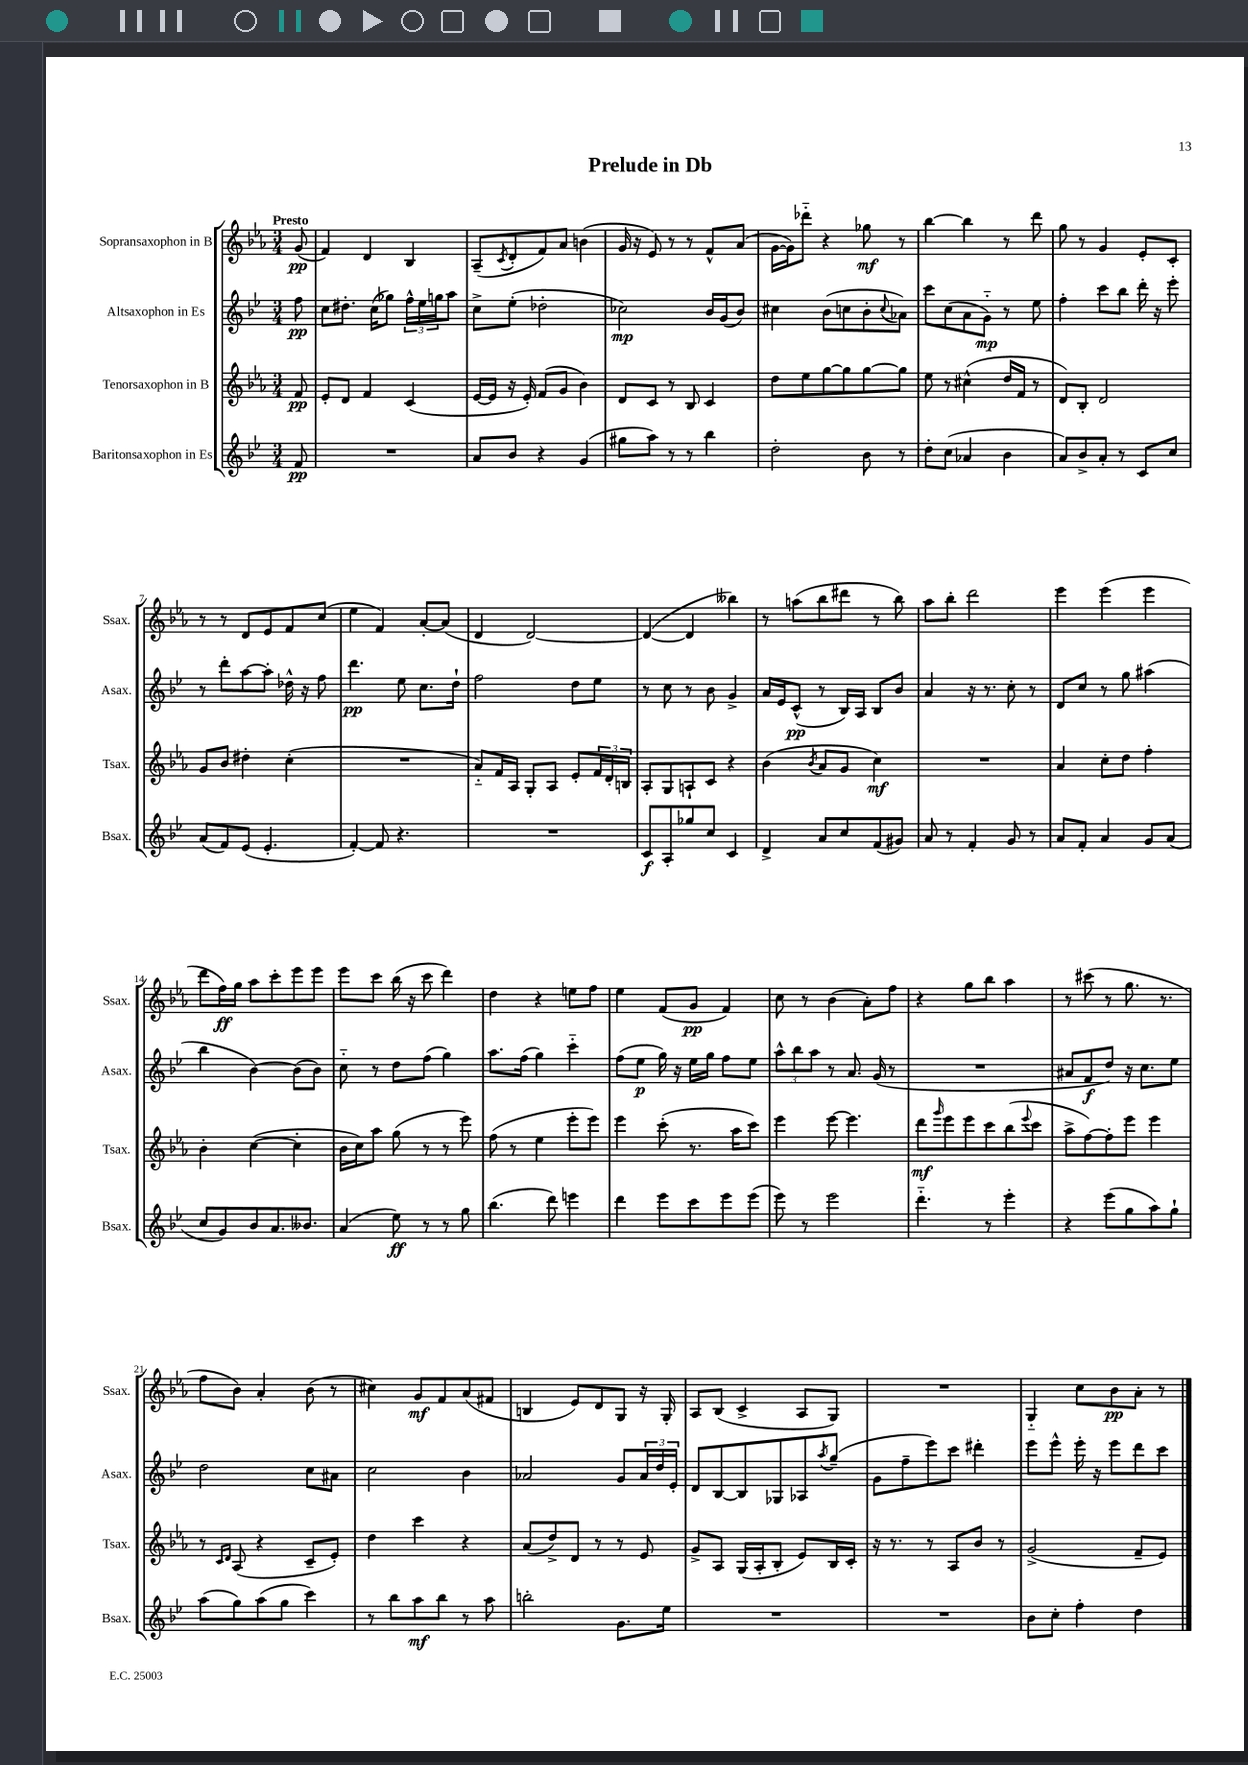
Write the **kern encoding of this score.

**kern	**kern	**kern	**kern
*staff4	*staff3	*staff2	*staff1
*clefG2	*clefG2	*clefG2	*clefG2
*k[b-e-]	*k[b-e-a-]	*k[b-e-]	*k[b-e-a-]
*M3/4	*M3/4	*M3/4	*M3/4
8f	8f	8ff	(8g
=	=	=	=
2.r	8e-'	8cc	4f)
.	8d	8.dd#'	.
.	4f	.	4d
.	.	(16cc	.
.	.	8gg-)	.
.	(4c	24ff^^	4B-
.	.	24ee-	.
.	.	24gg	.
.	.	8aa	.
=	=	=	=
8a	[16e-	8cc^	(8A-~
.	16e-]	.	.
.	.	.	8qc
8b-	16r	(8ee-'	8d'
.	16e-')	.	.
4r	(8f	2dd-'	8f)
.	8g	.	8a-
(4g	4b-)	.	(4b
=	=	=	=
8gg#	8d	2cc-)	16g
.	.	.	16r
8aa)	8c	.	8e-)
8r	8r	.	8r
8r	8B-	.	8r
4bb-	4c	16b-	8f^^
.	.	(16g	.
.	.	8b-)	(8a-
=	=	=	=
2dd'	8dd	4cc#	[16g
.	.	.	16g])
.	8ee-	.	8ddd-'~
.	[8gg	(8b-	4r
.	8gg]	8cc	.
8b-	[8gg	8b-'	8gg-
.	.	8qqcc	.
8r	8gg]	8a-)	8r
=	=	=	=
8dd'	8ee-	8ccc	[4bb-
(8cc	8r	(8cc	.
4a-	(4cc#^^	8a	4bb-]
.	.	8g'~)	.
4b-	16dd	8r	8r
.	16f	.	.
.	8r	8ee-	8ddd
=	=	=	=
8a)	8d)	4ff'	8gg
8b-^	8B-'	.	8r
8a'	2d	8ccc	4g
8r	.	8bb-	.
8c	.	16ddd'	8e-'
.	.	16r	.
8cc	.	8eee-'	8c'
=	=	=	=
(8a	8g	8r	8r
8f)	8b-	8ddd'	8r
(8e-	4dd#'	[8aa	8d
4.e-'	.	8aa']	8e-
.	(4cc'	16dd-^^	8f
.	.	16r	.
.	.	8ff	(8cc
=	=	=	=
[4f')	2.r	4.ddd	4ee-
8f]	.	.	4f)
4.r	.	8ee-	.
.	.	8.cc	[8a-'
.	.	.	(8a-]
.	.	16dd`	.
=	=	=	=
2.r	8a-'~)	2ff	4d
.	16f	.	.
.	16A-	.	.
.	8G'	.	[2d)
.	8A-	.	.
.	8e-'	8dd	.
.	24f	8ee-	.
.	24d'	.	.
.	24B	.	.
=	=	=	=
8c	8A-'	8r	(4d_
8A'	8G	8cc	.
8gg-	8A`	8r	4d]
8cc	8c	8b-	.
4c	4r	4g^	4bb--)
=	=	=	=
4d^	(4b-	16a	8r
.	.	16e-	.
.	.	(8c^^	(8aa
.	8qb-	.	.
8a	8a-	8r	8bb-
8cc	8g	16B-)	8ddd#
.	.	16A	.
(8f	4cc)	8B-	8r
8g#)	.	8b-	8bb-)
=	=	=	=
8a	2.r	4a	8aa-
8r	.	.	8bb-'
4f'	.	16r	2ddd
.	.	8.r	.
8g	.	8cc'	.
8r	.	8r	.
=	=	=	=
8a	4a-	8d	4eee-
8f'	.	8cc	.
4a	8cc'	8r	(4eee-
.	8dd	8gg	.
8g	4ff'	(4aa#	4eee-
(8a	.	.	.
=	=	=	=
8cc	4b-'	4bb-	8ddd
8g)	.	.	16ff)
.	.	.	16gg
8b-	([4cc	[4b-)	8aa-
8.a	.	.	8ccc'
.	4cc']	(8b-]	8eee-
8.b--	.	.	.
.	.	8b-)	8eee-
=	=	=	=
(4a	16b-	8cc'~	8eee-
.	16cc)	.	.
.	8aa-	8r	8ccc
8ee-)	(8gg	8dd	(16bb-
.	.	.	16r
8r	8r	(8ff	8ccc
8r	8r	4gg)	4ddd)
8gg	8eee-)	.	.
=	=	=	=
(4.bb-	(8ff	8.aa	4dd
.	8r	.	.
.	.	(16ff	.
.	4ee-	4gg)	4r
8ddd)	.	.	.
4eee	8eee-'	4ccc'~	8ee
.	8eee-)	.	8ff
=	=	=	=
4ddd	4eee-	(8ff	4ee-
.	.	8ee-	.
8eee-	(8ccc'	16gg)	(8f
.	.	16r	.
8ccc	8.r	16ee-	8g
.	.	16gg	.
8eee-	.	8ff	4f)
.	16aa-	.	.
(8eee-	8ccc)	8ee-	.
=	=	=	=
8eee-)	4eee-	12aa^^	8cc
.	.	12bb-	.
8r	.	.	8r
.	.	12aa	.
2eee-	[8eee-	8r	(4b-
.	4.eee-]	8.a	.
.	.	.	8a-')
.	.	(16g	.
.	.	8r	8ff
=	=	=	=
4.ddd'~	8ddd	2.r	4r
.	16qqggg	.	.
.	8eee-	.	.
.	8eee-	.	8gg
8r	8ccc	.	8bb-
4eee-'	(8bb-	.	4aa-
.	8qqeee-	.	.
.	8ccc	.	.
=	=	=	=
4r	8aa-^	8a#	8r
.	[8ff)	8f	(8ccc#
(8eee-	8ff']	8dd)	8r
8gg	8eee-	16r	8.gg
.	.	8.cc	.
8aa)	4eee-	.	.
.	.	.	8.r
8gg`	.	8ee-	.
=	=	=	=
(8aa	8r	2dd	8ff
.	16qqc	.	.
.	16qqd	.	.
8gg)	(8A-	.	8b-)
(8aa	4r	.	4a-'
8gg	.	.	.
4ccc)	8c~	8cc	(8b-
.	8e-')	8a#	8r
=	=	=	=
8r	4dd	2cc	4cc#)
8bb-	.	.	.
8aa	4ccc	.	8g
8bb-	.	.	8f
8r	4r	4b-	(8a-
8aa	.	.	8f#
=	=	=	=
2bb'	(8a-	2a-	4B
.	8dd^)	.	.
.	8d	.	8e-)
.	8r	.	8d
8.g	8r	8g	8G
.	8e-	24a-	16r
.	.	24dd	.
16ee-	.	.	16G'
.	.	24e-'	.
=	=	=	=
2.r	8g^	8d	8A-
.	8A-	[8B-	(8B-
.	(16G	8B-]	4c^
.	16A-'	.	.
.	8B-'	8G-	.
.	8e-)	8A-	8A-
.	.	8qaa	.
.	16B-	(8gg~	8G)
.	16c'	.	.
=	=	=	=
2.r	16r	8g	2.r
.	8.r	.	.
.	.	8ff~	.
.	8r	8eee-)	.
.	8A-	8ccc	.
.	8b-	4ddd#'	.
.	8r	.	.
=	=	=	=
8b-	(2g^	8eee-	4G'~
8cc'	.	8eee-^^	.
4ff'	.	16eee-'	8cc
.	.	16r	.
.	.	8eee-	8b-
4dd	8f~	8ddd	8a-'
.	8e-)	8ccc	8r
==	==	==	==
*-	*-	*-	*-
